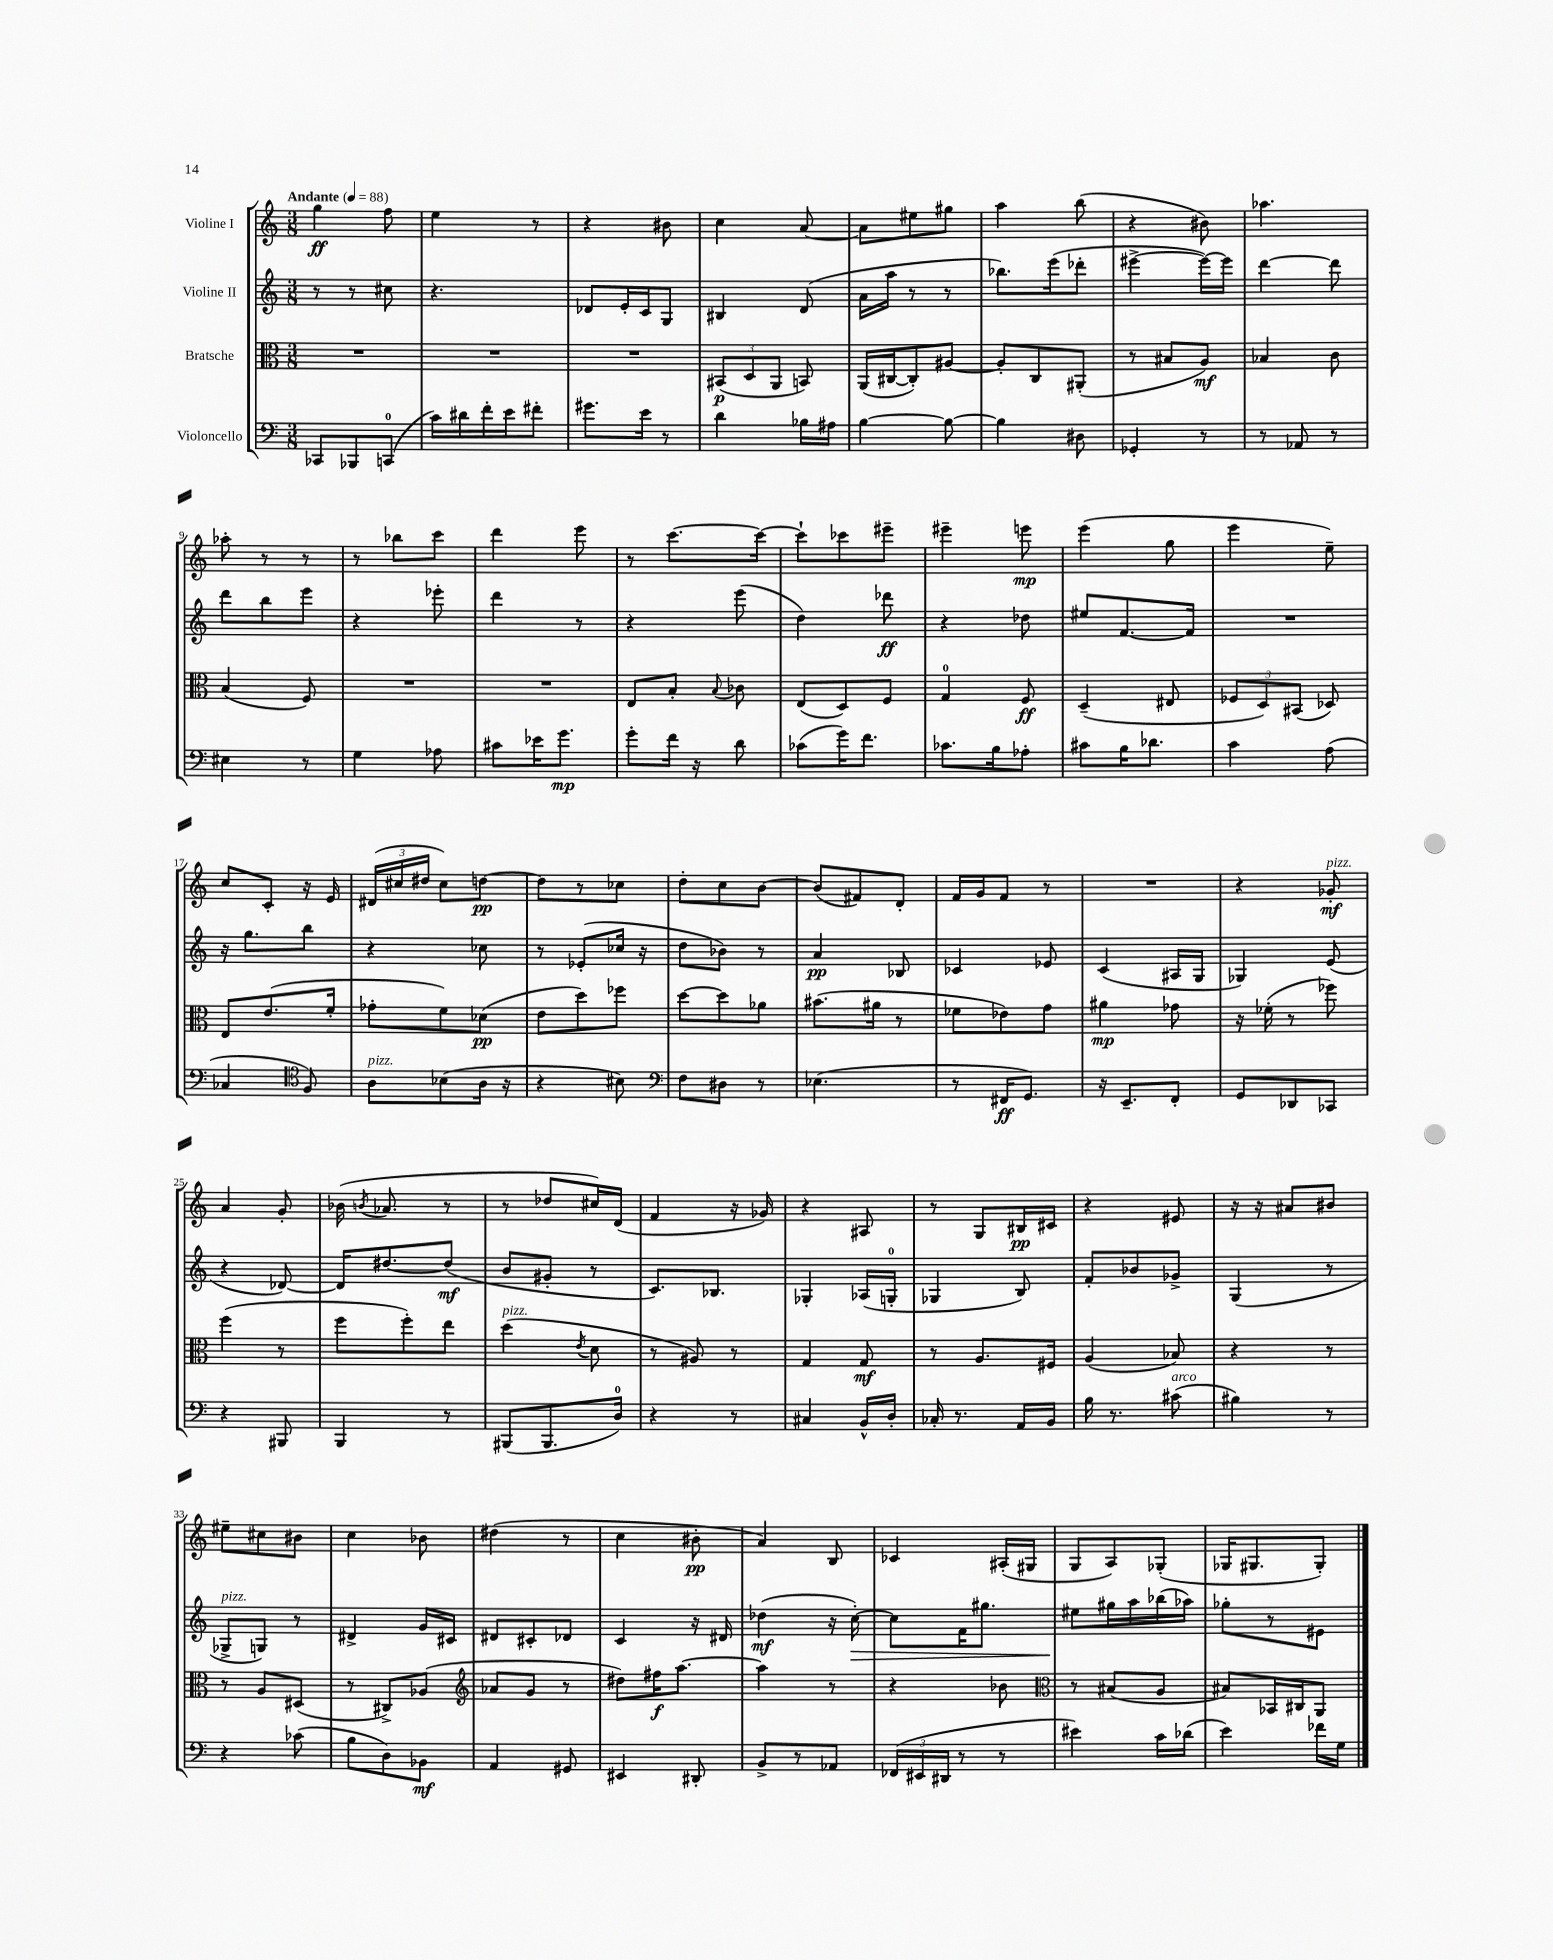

**kern	**dynam	**kern	**dynam	**kern	**dynam	**kern	**dynam
*part4	*part4	*part3	*part3	*part2	*part2	*part1	*part1
*staff4	*staff4	*staff3	*staff3	*staff2	*staff2	*staff1	*staff1
*I"Violoncello	*	*I"Bratsche	*	*I"Violine II	*	*I"Violine I	*
*clefF4	*	*clefC3	*	*clefG2	*	*clefG2	*
*k[]	*	*k[]	*	*k[]	*	*k[]	*
*M3/8	*	*M3/8	*	*M3/8	*	*M3/8	*
*MM88	*	*MM88	*	*MM88	*	*MM88	*
=1	=1	=1	=1	=1	=1	=1	=1
!	!	!	!	!	!	!LO:TX:a:B:t=Andante	!
8CC-X/L	.	4.r	.	8r	.	4gg\	ff
8BBB-X/	.	.	.	8r	.	.	.
(8CCn/J	.	.	.	8cc#X\	.	8ff\	.
=2	=2	=2	=2	=2	=2	=2	=2
16c\LL)	.	4.r	.	4.r	.	4ee\	.
16d#X\	.	.	.	.	.	.	.
16f'\	.	.	.	.	.	.	.
16e\J	.	.	.	.	.	.	.
8f#X'\J	.	.	.	.	.	8r	.
=3	=3	=3	=3	=3	=3	=3	=3
8.g#X\L	.	4.r	.	8d-X/L	.	4r	.
.	.	.	.	16e'/L	.	.	.
16e\Jk	.	.	.	16c/J	.	.	.
8r	.	.	.	8G/J	.	8b#X\	.
=4	=4	=4	=4	=4	=4	=4	=4
4d\	.	(12BB#X/L	p	4B#X/	.	4cc\	.
.	.	12D/	.	.	.	.	.
.	.	12AA/J	.	.	.	.	.
16B-X\LL	.	8BBn/)	.	(8d/	.	[8a/	.
16A#X\JJ	.	.	.	.	.	.	.
=5	=5	=5	=5	=5	=5	=5	=5
[4B\	.	(16AA/LL	.	16a\LL	.	8a\L]	.
.	.	[16C#X/J	.	16aa\JJ	.	.	.
.	.	8C#'/])	.	8r	.	8ee#X\	.
8B\_	.	[8A#X/J	.	8r	.	8gg#X\J	.
=6	=6	=6	=6	=6	=6	=6	=6
4B\]	.	8A#'/L]	.	8.bb-X\L)	.	4aa\	.
.	.	8C/	.	.	.	.	.
.	.	.	.	(16eee\k	.	.	.
8D#X\	.	(8AA#X'/J	.	8ddd-X'\J	.	(8bb\	.
=7	=7	=7	=7	=7	=7	=7	=7
4GG-X'/	.	8r	.	[4eee#X^\	.	4r	.
.	.	8B#X/L	.	.	.	.	.
8r	.	8A/J)	mf	16eee#\LL_)	.	8b#X\)	.
.	.	.	.	16eee#\JJ]	.	.	.
=8	=8	=8	=8	=8	=8	=8	=8
8r	.	4B-X/	.	[4ddd\	.	4.aa-X\	.
8AA-X/	.	.	.	.	.	.	.
8r	.	8c\	.	8ddd\]	.	.	.
!!LO:LB:g=z
=9	=9	=9	=9	=9	=9	=9	=9
4E#X\	.	(4B/	.	8ddd\L	.	8aa-X'\	.
.	.	.	.	8bb\	.	8r	.
8r	.	8F/)	.	8eee\J	.	8r	.
=10	=10	=10	=10	=10	=10	=10	=10
4G\	.	4.r	.	4r	.	8r	.
.	.	.	.	.	.	8bb-X\L	.
8A-X\	.	.	.	8eee-X'\	.	8ccc\J	.
=11	=11	=11	=11	=11	=11	=11	=11
8c#X\L	.	4.r	.	4ddd\	.	4ddd\	.
16e-X\K	.	.	.	.	.	.	.
8.g\J	mp	.	.	.	.	.	.
.	.	.	.	8r	.	8eee\	.
=12	=12	=12	=12	=12	=12	=12	=12
8g'\L	.	8E/L	.	4r	.	8r	.
16f\Jk	.	8B'/J	.	.	.	[8.ccc\L	.
16r	.	.	.	.	.	.	.
.	.	8qqB/	.	.	.	.	.
8d\	.	8c-X\	.	(8eee\	.	.	.
.	.	.	.	.	.	16ccc\Jk_	.
=13	=13	=13	=13	=13	=13	=13	=13
(8c-X\L	.	(8E/L	.	4dd\)	.	8ccc`\L]	.
16g\K)	.	8D/)	.	.	.	8ccc-X\	.
8.f\J	.	.	.	.	.	.	.
.	.	8F/J	.	8ddd-X\	ff	8eee#X~\J	.
=14	=14	=14	=14	=14	=14	=14	=14
8.c-X\L	.	4G/	.	4r	.	4eee#X~\	.
16B\k	.	.	.	.	.	.	.
8A-X'\J	.	8F/	ff	8dd-X\	.	8eeen\	mp
=15	=15	=15	=15	=15	=15	=15	=15
8c#X\L	.	(4D~/	.	8ee#X/L	.	(4eee\	.
16B\K	.	.	.	[8.f/	.	.	.
8.d-X\J	.	.	.	.	.	.	.
.	.	8E#X/	.	.	.	8gg\	.
.	.	.	.	16f/Jk]	.	.	.
=16	=16	=16	=16	=16	=16	=16	=16
4c\	.	12F-X/L	.	4.r	.	4eee\	.
.	.	12D/)	.	.	.	.	.
.	.	(12BB#X/J	.	.	.	.	.
(8A\	.	8D-X/)	.	.	.	8ee~\)	.
!!LO:LB:g=z
=17	=17	=17	=17	=17	=17	=17	=17
4C-X/	.	8E/L	.	16r	.	8cc/L	.
.	.	.	.	8.gg\L	.	.	.
.	.	(8.e/	.	.	.	8c'/J	.
*clefC4	*	*	*	*	*	*	*
8F/)	.	.	.	8bb\J	.	16r	.
.	.	16f'/Jk	.	.	.	16e/	.
=18	=18	=18	=18	=18	=18	=18	=18
!LO:TX:a:i:t=pizz.	!	!	!	!	!	!	!
8A\L	.	8g-X'\L	.	4r	.	(24d#X/LL	.
.	.	.	.	.	.	24cc#X/	.
.	.	.	.	.	.	24dd#X/JJ	.
(8B-X\	.	8f\)	.	.	.	8cc#\L)	.
16A\Jk	.	(8d-X\J	pp	8cc-X\	.	[8ddn\J	pp
16r	.	.	.	.	.	.	.
=19	=19	=19	=19	=19	=19	=19	=19
4r	.	8e\L	.	8r	.	8dd\L]	.
.	.	8dd\)	.	(8e-X'/L	.	8r	.
8B#X\)	.	8ff-X\J	.	16cc-X/Jk	.	8cc-X\J	.
.	.	.	.	16r	.	.	.
=20	=20	=20	=20	=20	=20	=20	=20
*clefF4	*	*	*	*	*	*	*
8F\L	.	[8dd\L	.	8dd\L	.	8dd'\L	.
8D#X\J	.	8dd\]	.	8b-X\J)	.	8cc\	.
8r	.	8a-X\J	.	8r	.	[8b\J	.
=21	=21	=21	=21	=21	=21	=21	=21
(4.E-X\	.	(8.b#X\L	.	4a/	pp	(8b/L]	.
.	.	.	.	.	.	8f#X/)	.
.	.	16a#X\Jk	.	.	.	.	.
.	.	8r	.	8B-X/	.	8d'/J	.
=22	=22	=22	=22	=22	=22	=22	=22
8r	.	8f-X\L	.	4c-X/	.	16f/LL	.
.	.	.	.	.	.	16g/J	.
16FF#X/KL	ff	8e-X\)	.	.	.	8f/J	.
8.GG/J)	.	.	.	.	.	.	.
.	.	8g\J	.	8e-X/	.	8r	.
=23	=23	=23	=23	=23	=23	=23	=23
16r	.	4a#X\	mp	(4c/	.	4.r	.
8.EE~/L	.	.	.	.	.	.	.
8FF'/J	.	8g-X\	.	16A#X/LL	.	.	.
.	.	.	.	16G/JJ	.	.	.
=24	=24	=24	=24	=24	=24	=24	=24
8GG/L	.	16r	.	4G-X/)	.	4r	.
.	.	(16f-X'\	.	.	.	.	.
8DD-X/	.	8r	.	.	.	.	.
!	!	!	!	!	!	!LO:TX:a:i:t=pizz.	!
8CC-X/J	.	8ff-X\)	.	(8e/	.	8g-X'/	mf
!!LO:LB:g=z
=25	=25	=25	=25	=25	=25	=25	=25
4r	.	(4ff\	.	4r	.	4a/	.
8BBB#X/	.	8r	.	[8d-X/)	.	8g'/	.
=26	=26	=26	=26	=26	=26	=26	=26
4BBB/	.	8ff\L	.	16d-/KL]	.	(16b-X\	.
.	.	.	.	.	.	8qbn/	.
.	.	.	.	[8.dd#X/	.	8.a-X/	.
.	.	8ff'\)	.	.	.	.	.
8r	.	8ee\J	.	(8dd#/J]	mf	8r	.
=27	=27	=27	=27	=27	=27	=27	=27
!	!	!LO:TX:a:i:t=pizz.	!	!	!	!	!
(8BBB#X/L	.	(4dd\	.	8b/L	.	8r	.
8.BBB#/	.	.	.	8g#X'/J	.	8dd-X/L	.
.	.	8qe/	.	.	.	.	.
.	.	8d\	.	8r	.	16cc#X/L)	.
16D/Jk)	.	.	.	.	.	(16d/JJ	.
=28	=28	=28	=28	=28	=28	=28	=28
4r	.	8r	.	8.c/L)	.	4f/	.
.	.	8A#X/)	.	.	.	.	.
.	.	.	.	8.B-X/J	.	.	.
8r	.	8r	.	.	.	16r	.
.	.	.	.	.	.	16g-X/)	.
=29	=29	=29	=29	=29	=29	=29	=29
4C#X/	.	4G/	.	4G-X'/	.	4r	.
16BB^^/LL	.	8G/	mf	(16A-X/LL	.	8A#X/	.
16D'/JJ	.	.	.	16Gn'/JJ	.	.	.
=30	=30	=30	=30	=30	=30	=30	=30
16C-X'/	.	8r	.	4G-X/	.	8r	.
8.r	.	.	.	.	.	.	.
.	.	8.A/L	.	.	.	8G/L	.
16AA/LL	.	.	.	8B/)	.	16B#X/L	pp
16BB/JJ	.	16F#X/Jk	.	.	.	16c#X/JJ	.
=31	=31	=31	=31	=31	=31	=31	=31
16B\	.	(4A/	.	8f'/L	.	4r	.
8.r	.	.	.	.	.	.	.
.	.	.	.	8b-X/	.	.	.
!LO:TX:a:i:t=arco	!	!	!	!	!	!	!
(8c#X\	.	8B-X/)	.	8g-X^/J	.	8e#X/	.
=32	=32	=32	=32	=32	=32	=32	=32
4B#X\)	.	4r	.	(4G/	.	16r	.
.	.	.	.	.	.	16r	.
.	.	.	.	.	.	8a#X/L	.
8r	.	8r	.	8r	.	8b#X/J	.
!!LO:LB:g=z
=33	=33	=33	=33	=33	=33	=33	=33
!	!	!	!	!LO:TX:a:i:t=pizz.	!	!	!
4r	.	8r	.	8G-X^/L	.	8ee#X~\L	.
.	.	8A/L	.	8Gn/J)	.	8cc#X\	.
(8c-X\	.	(8D#X/J	.	8r	.	8b#X\J	.
=34	=34	=34	=34	=34	=34	=34	=34
8B\L	.	8r	.	4d#X^/	.	4cc\	.
8D\)	.	8C#X^/L)	.	.	.	.	.
8BB-X\J	mf	(8A-X/J	.	16g/LL	.	8b-X\	.
.	.	.	.	16c#X/JJ	.	.	.
=35	=35	=35	=35	=35	=35	=35	=35
*	*	*clefG2	*	*	*	*	*
4AA/	.	8a-X/L	.	8d#X/L	.	(4dd#X\	.
.	.	8g/J	.	8c#X'/	.	.	.
8GG#X/	.	8r	.	8d-X/J	.	8r	.
=36	=36	=36	=36	=36	=36	=36	=36
4EE#X/	.	8dd#X\L)	.	4c/	.	4cc\	.
.	.	16ff#X\K	f	.	.	.	.
.	.	[8.aa\J	.	.	.	.	.
8DD#X'/	.	.	.	16r	.	8b#X'\	pp
.	.	.	.	16d#X/	.	.	.
=37	=37	=37	=37	=37	=37	=37	=37
8BB^/L	.	4aa\]	.	(4dd-X\	mf	4a/)	.
8r	.	.	.	.	.	.	.
8AA-X/J	.	8r	.	16r	.	8B/	.
!	!	!	!	!	!LO:HP:b	!	!
.	.	.	.	[16cc'\)	>	.	.
=38	=38	=38	=38	=38	=38	=38	=38
(24FF-X/LL	.	4r	.	8cc\L]	.	4c-X/	.
24EE#X/	.	.	.	.	.	.	.
24DD#X/JJ	.	.	.	.	.	.	.
8r	.	.	.	16f\K	.	.	.
.	.	.	.	8.gg#X\J	.	.	.
8r	.	8b-X\	.	.	.	(16A#X'/LL	.
.	.	.	.	.	.	16G#X/JJ	.
=39	=39	=39	=39	=39	=39	=39	=39
*	*	*clefC3	*	*	*	*	*
4e#X\)	.	8r	.	8ee#X\L	.	8G/L	.
.	.	(8B#X/L	.	16gg#X\L	]	8A/)	.
.	.	.	.	16aa\	.	.	.
16c\LL	.	8A/J	.	(16bb-X\	.	(8G-X'/J	.
(16d-X\JJ	.	.	.	16aa-X\JJ)	.	.	.
=40	=40	=40	=40	=40	=40	=40	=40
4e\)	.	8B#X/L)	.	8gg-X'\L	.	16G-X/KL	.
.	.	.	.	.	.	8.G#X/	.
.	.	16BB-X/L	.	8r	.	.	.
.	.	16C#X/J	.	.	.	.	.
16f-X\LL	.	8AA/J	.	8e#X\J	.	8G#'/J)	.
16G\JJ	.	.	.	.	.	.	.
==	==	==	==	==	==	==	==
*-	*-	*-	*-	*-	*-	*-	*-
